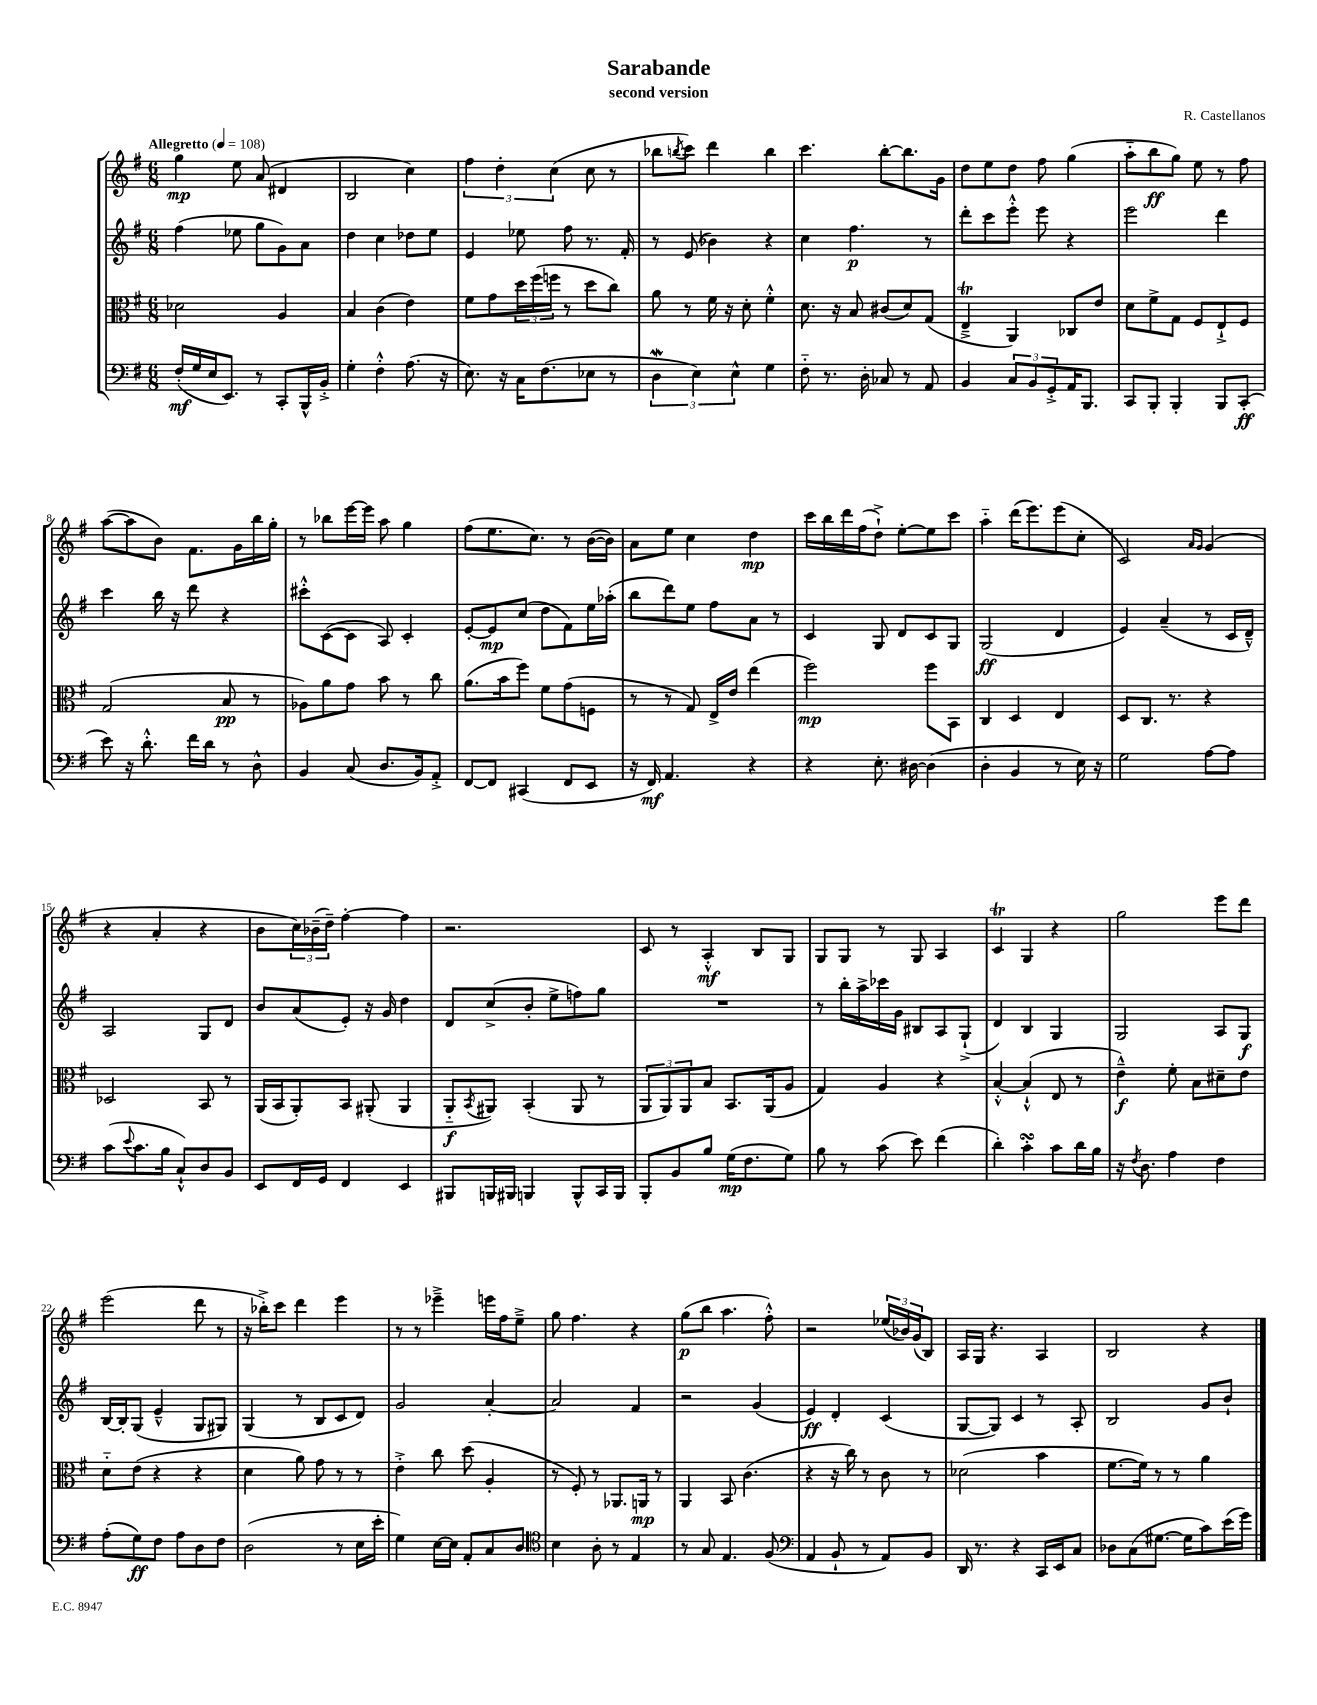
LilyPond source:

\header { title = "Sarabande" composer = "R. Castellanos" subtitle = "second version" }
<<
\new StaffGroup <<
\new Staff = "s0" {
    \clef treble \key g \major \numericTimeSignature \time 6/8 \tempo "Allegretto" 4 = 108
    g''4\mp e''8 a'8( dis'4 |
    b2 c''4) |
    \tuplet 3/2 { fis''4 d''4-. c''4( } c''8 r8 |
    bes''8 \acciaccatura { b''8 } c'''8) d'''4 b''4 |
    c'''4. b''8~-. b''8. g'16 |
    d''8 e''8 d''8 fis''8 g''4( |
    a''8-_ b''8\ff g''8) e''8 r8 fis''8 |
    a''8~( a''8 b'8) fis'8. g'16 b''16 g''16-. |
    r8 bes''8 e'''16~ e'''16 a''8 g''4 |
    fis''8( e''8. c''8.) r8 b'16~( b'16) |
    a'8 e''8 c''4 d''4\mp |
    c'''16 b''16 d'''16 fis''16( d''8-!->) e''8~-. e''8 c'''8 |
    a''4-_ d'''16( e'''8.) e'''8( c''8-. |
    c'2) \grace { a'16 g'16 } g'4( |
    r4 a'4-. r4 |
    b'8 \tuplet 3/2 { c''16) bes'16--( d''16--) } fis''4~-. fis''4 |
    r2. |
    c'8 r8 a4-.-^\mf b8 g8 |
    g8 g8 r8 g8 a4 |
    c'4\trill g4 r4 |
    g''2 e'''8 d'''8 |
    e'''2( d'''8 r8 |
    r16 bes''16-.->) c'''8 d'''4 e'''4 |
    r8 r8 ees'''4---> e'''16 fis''16 e''8---> |
    g''8 fis''4. r4 |
    g''8\p( b''8 a''4. fis''8-.-^) |
    r2 \tuplet 3/2 { ees''16( bes'16) g'16( } b8) |
    a16 g16 r4. a4 |
    b2 r4 \bar "|." |
}
\new Staff = "s1" {
    \clef treble \key g \major \numericTimeSignature \time 6/8
    fis''4( ees''8 g''8 g'8) a'8 |
    d''4 c''4 des''8 e''8 |
    e'4 ees''8 fis''8 r8. fis'16-. |
    r8 e'8( bes'4) r4 |
    c''4 fis''4.\p r8 |
    d'''8-. c'''8 e'''8-.-^ e'''8 r4 |
    e'''2 d'''4 |
    c'''4 b''16 r16 d'''8 r4 |
    cis'''8-.-^ c'8~( c'8 a8) c'4-. |
    e'8~-. e'8\mp c''8( d''8 fis'8) e''16 aes''16-.( |
    b''8 d'''8) e''8 fis''8 a'8 r8 |
    c'4 g8 d'8 c'8 g8 |
    g2\ff( d'4 |
    e'4) a'4--( r8 c'16 d'16---^) |
    a2 g8 d'8 |
    b'8 a'8( e'8-.) r16 g'16 d''4 |
    d'8 c''8->( b'8-. e''8-> f''8) g''8 |
    R2. |
    r8 b''16-. a''16-> ces'''16 g'16 bis8 a8 g8-!->( |
    d'4) b4 g4 |
    g2 a8 g8\f |
    b16~ b16-. g8( e'4---^ g8 gis8) |
    g4( r8 b8 c'8 d'8) |
    g'2 a'4~-. |
    a'2 fis'4 |
    r2 g'4( |
    e'4\ff) d'4-. c'4( |
    g8~ g8) c'4 r8 a8-. |
    b2 g'8 b'8-! \bar "|." |
}
\new Staff = "s2" {
    \clef alto \key g \major \numericTimeSignature \time 6/8
    des'2 a4 |
    b4 c'4( e'4) |
    fis'8 g'8 \tuplet 3/2 { d''16 fis''16( f''16 } r8 d''8 c''8) |
    a'8 r8 fis'16 r16 d'8-. fis'4-.-^ |
    d'8. r16 b8 cis'8( d'8) g8( |
    e4--->\trill a,4) ces8 e'8 |
    d'8 fis'8-> g8 fis8 e8-!-> fis8 |
    g2( b8\pp r8 |
    aes8) a'8 g'8 b'8 r8 c''8 |
    a'8.( b'16 fis''8) fis'8 g'8( f8 |
    r8 r8 g8) e16-> e'16 e''4( |
    fis''2\mp) fis''8 b,8 |
    c4 d4 e4 |
    d8 c8. r8. r4 |
    des2 b,8 r8 |
    a,16( b,16 a,8-.) b,8 ais,8-.( ais,4 |
    a,8-_\f \acciaccatura { b,8 } ais,8) b,4-.( ais,8 r8 |
    \tuplet 3/2 { a,8 a,8) a,8 } b8 b,8. a,16( a8 |
    g4) a4 r4 |
    b4~-.-^ b4-!-^( e8 r8 |
    e'4---^\f) fis'8-. b8 dis'8-- e'8 |
    d'8-_ e'8( r4 r4 |
    d'4 a'8) g'8 r8 r8 |
    e'4-.-> c''8 d''8( a4-. |
    r8 fis8-.) r8 aes,8. a,16\mp r8 |
    a,4 b,8 c'4.( |
    r4 r16 c''16) r8 c'8 r8 |
    des'2( b'4 |
    fis'8.~ fis'16) r8 r8 a'4 \bar "|." |
}
\new Staff = "s3" {
    \clef bass \key g \major \numericTimeSignature \time 6/8
    fis16-.\mf( g16 e16 e,8.) r8 c,8-. b,,16-^ b,16-.-> |
    g4-. fis4-.-^ a8.( r16 |
    e8.) r16 c16 fis8.( ees8 r8 |
    \tuplet 3/2 { d4\mordent e4) e4-^ } g4 |
    fis8-_ r8. d16-. ces8 r8 a,8 |
    b,4 \tuplet 3/2 { c8 b,8 g,8-.-> } a,16 b,,8. |
    c,8 b,,8-. b,,4-. b,,8 c,8-.\ff( |
    e'8) r16 d'8.-.-^ fis'16 d'16 r8 d8-^ |
    b,4 c8( d8. b,16) a,8-.-> |
    fis,8~ fis,8 cis,4( fis,8 e,8 |
    r16 fis,16\mf) a,4. r4 |
    r4 e8.-. dis16~ dis4( |
    d4-. b,4 r8 e16) r16 |
    g2 a8~ a8 |
    c'8( \appoggiatura { e'8 } c'8. b16 c8-!-^) d8 b,8 |
    e,8 fis,16 g,16 fis,4 e,4 |
    bis,,8 b,,16 bis,,16 b,,4 b,,8-^ c,16 b,,16 |
    b,,8-. b,8 b8 g16\mp( fis8. g8) |
    b8 r8 c'8( e'8) fis'4( |
    d'4-.) c'4-.\turn c'8 d'16 b16 |
    r16 \acciaccatura { fis8 } d8. a4 fis4 |
    a8-.( g8\ff) fis8 a8 d8 fis8 |
    d2( r8 e16 e'16-. |
    g4) e16~ e16 a,8-. c8 d8 |
    \clef tenor b4 a8-. r8 e4 |
    r8 g8 e4. fis8( |
    \clef bass a,4 b,8-! r8 a,8) b,8 |
    d,16 r8. r4 c,16 e,16 c8 |
    des8 c8( gis8.~ gis16 c'8) e'16( g'16) \bar "|." |
}
>>
>>
